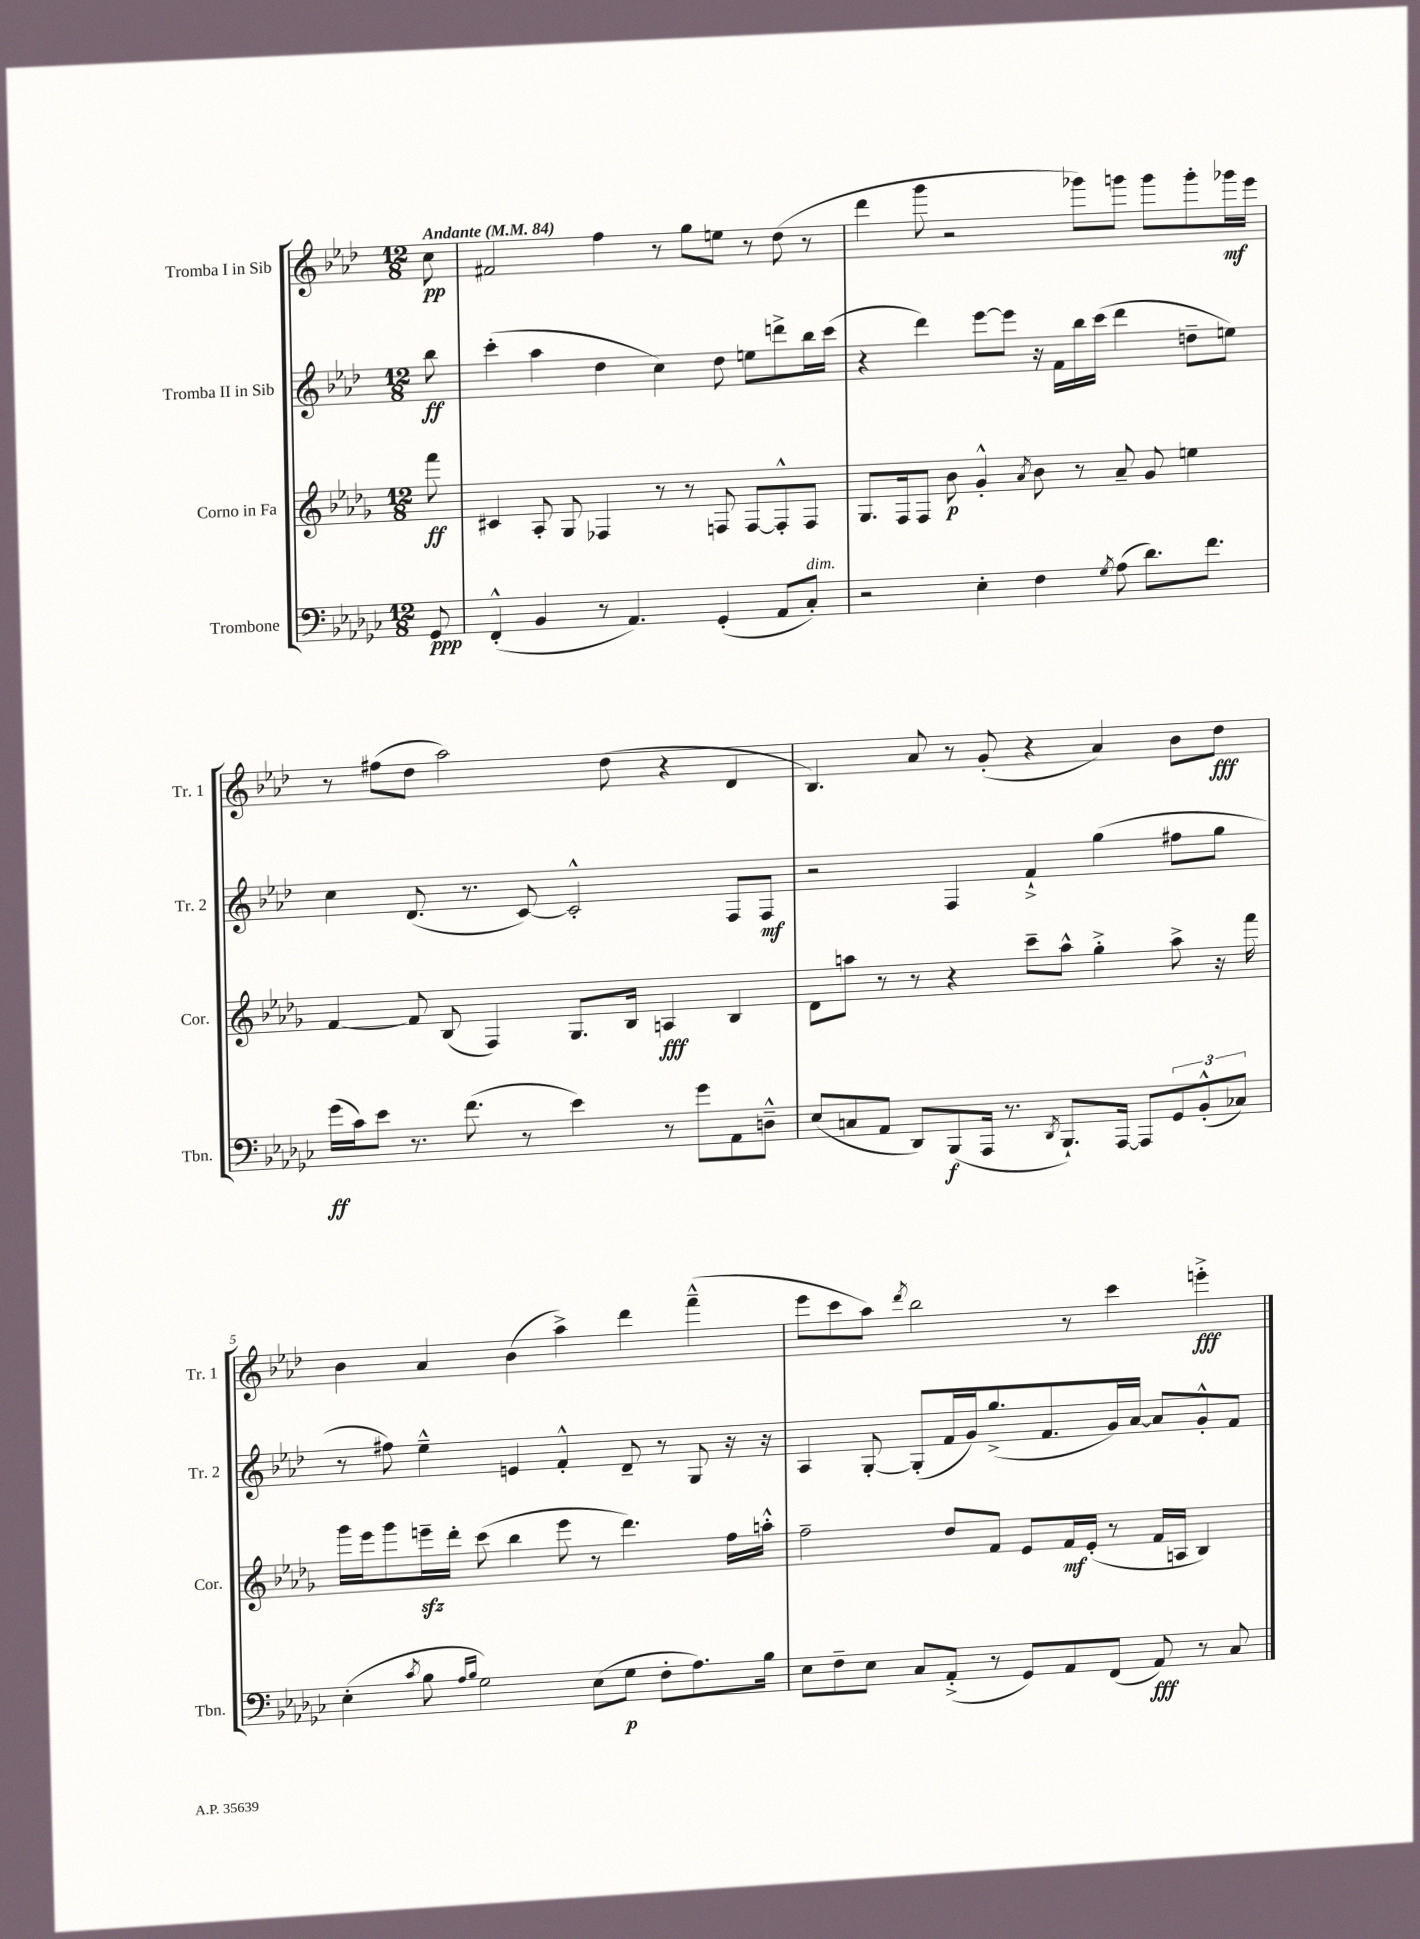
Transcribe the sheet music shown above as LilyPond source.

<<
\new StaffGroup <<
\new Staff = "s0" \with { instrumentName = "Tromba I in Sib" shortInstrumentName = "Tr. 1" } {
    \clef treble \key aes \major \numericTimeSignature \time 12/8 \partial 8 \tempo "Andante" 4 = 84
    c''8\pp |
    fis'2 f''4 r8 g''8 e''8 r8 des''8( r8 |
    des'''4 g'''8 r2 ges'''8) g'''8 g'''8 g'''8-. ges'''16\mf ees'''16 |
    r8 fis''8( des''8 aes''2) des''8( r4 des'4 |
    bes4.) aes'8 r8 g'8-.( r4 aes'4) bes'8 des''8\fff |
    bes'4 aes'4 bes'4( aes''4->) des'''4 f'''4---^( |
    ees'''8 c'''8 aes''8) \acciaccatura { des'''8 } bes''2 r8 c'''4 e'''4-.->\fff \bar "|." |
}
\new Staff = "s1" \with { instrumentName = "Tromba II in Sib" shortInstrumentName = "Tr. 2" } {
    \clef treble \key aes \major \numericTimeSignature \time 12/8 \partial 8
    bes''8\ff |
    c'''4-.( aes''4 des''4 c''4) des''8 e''8 d'''8-> bes''16 c'''16( |
    r4 des'''4) ees'''8~ ees'''8 r16 f'16 bes''16 c'''16( des'''4 d''8-- e''8) |
    c''4 des'8.( r8. c'8~) c'2-.-^ f8 f8\mf |
    r2 f4 f'4-!-> g''4( fis''8 g''8 |
    r8 fis''8) ees''4---^ e'4 f'4-.-^ des'8-- r8 g8 r16 r16 |
    aes4 g8~-. g8-.( f'16 g'16) g''8.->( f'8. g'16) aes'16~ aes'8 g'8-.-^ f'8 \bar "|." |
}
\new Staff = "s2" \with { instrumentName = "Corno in Fa" shortInstrumentName = "Cor." } {
    \clef treble \key des \major \numericTimeSignature \time 12/8 \partial 8
    f'''8\ff |
    cis'4 aes8-. ges8 fes4 r8 r8 f8 f8~ f8-.-^ f8 |
    ges8. f16 f8 bes'8\p ges'4-.-^ \acciaccatura { aes'8 } bes'8 r8 aes'8-- ges'8 e''4 |
    f'4~ f'8 bes8( f4) ges8. bes16 a4\fff bes4 |
    des'8 a''8 r8 r8 r4 c'''8-- a''8-^ ges''4-.-> a''8-> r16 f'''16 |
    ges'''16 ees'''16 ges'''8 e'''16--\sfz des'''16-. c'''8( bes''4 e'''8 r8 des'''4.) f''16 a''16-.-^ |
    f''2-- des''8 f'8 ees'8 f'16\mf ees'16-.( r8 f'16 a16 bes4) \bar "|." |
}
\new Staff = "s3" \with { instrumentName = "Trombone" shortInstrumentName = "Tbn." } {
    \clef bass \key ges \major \numericTimeSignature \time 12/8 \partial 8
    ges,8\ppp |
    f,4-.-^( bes,4 r8 aes,4.) ges,4-.( aes,8 ces8-.^\markup { \italic "dim." }) |
    r2 ees4-. f4 \acciaccatura { ges8 } aes8( des'8.) f'8. |
    ges'16\ff( ces'16) ees'8 r8. f'8.( r8 ees'4) r8 ges'8 aes,8 d8---^ |
    ees8( c8 aes,8 des,8) bes,,8\f( aes,,16 r8. \acciaccatura { des,8 } bes,,8.-!) aes,,16~ aes,,8 \tuplet 3/2 { ges,8 bes,8-.-^( ces8) } |
    ees4-.( \acciaccatura { ces'8 } bes8 \grace { aes16 bes16 } ges2) ees8( ges8\p f8-. aes8.) bes16 |
    ees8 f8-- ees8 ces8 aes,8-.->( r8 ges,8) aes,8 f,8( aes,8\fff) r8 ces8 \bar "|." |
}
>>
>>
\layout { \context { \Score \override BarNumber.break-visibility = ##(#f #t #t) barNumberVisibility = #(every-nth-bar-number-visible 5) } }
